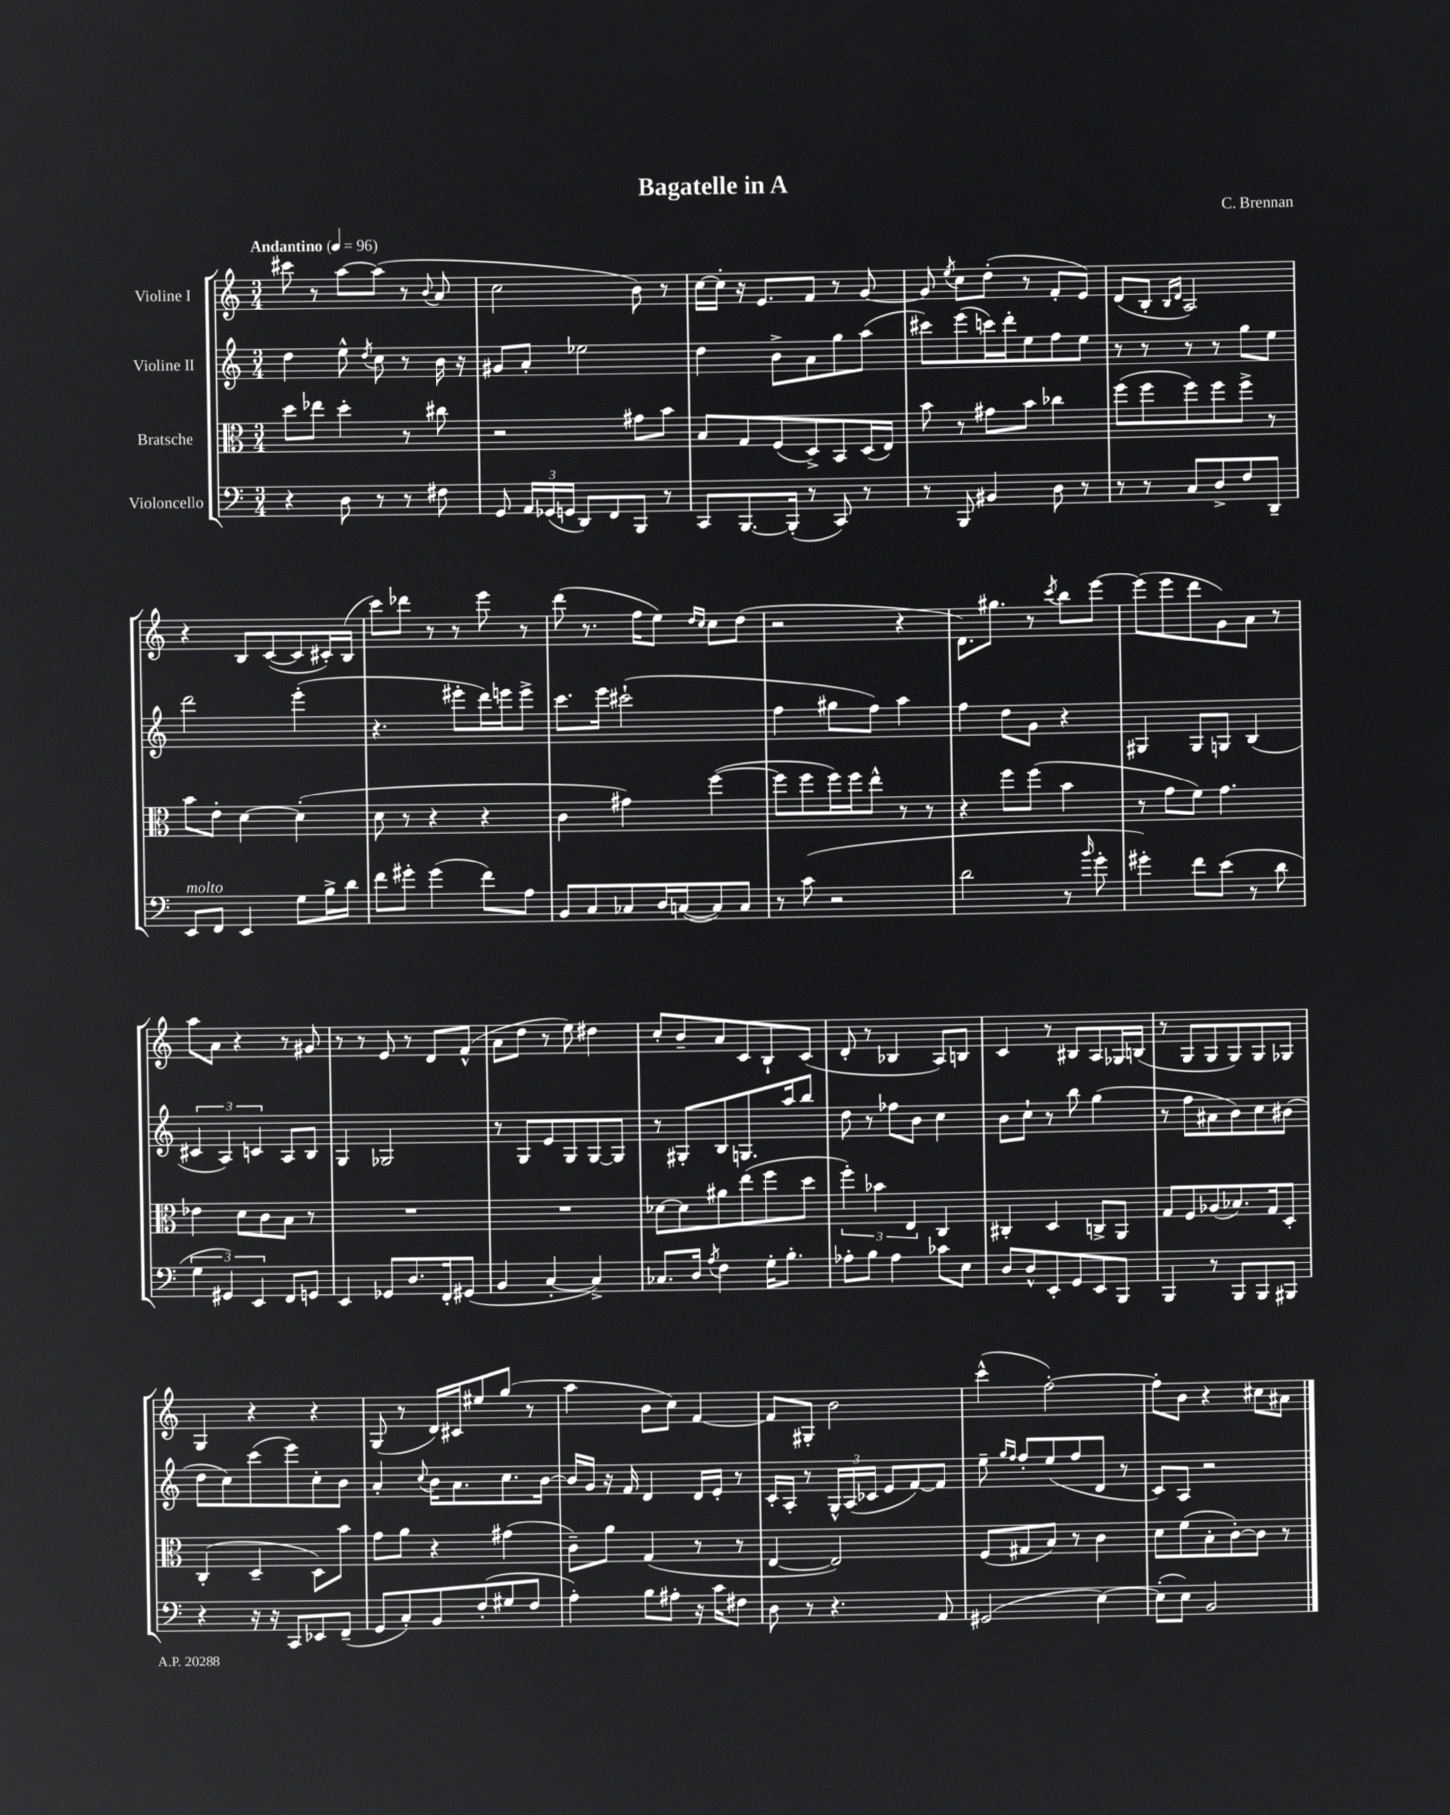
\header { title = "Bagatelle in A" composer = "C. Brennan" }
<<
\new StaffGroup <<
\new Staff = "s0" \with { instrumentName = "Violine I" } {
    \clef treble \key c \major \numericTimeSignature \time 3/4 \tempo "Andantino" 4 = 96
    \autoBeamOff cis'''8 r8 a''8[~ a''8]( r8 \appoggiatura { b'8 } a'8 |
    c''2 b'8) r8 |
    c''16[~ c''16]-. r16 e'8.[ f'8] r8 g'8~ |
    g'8 \acciaccatura { e''8 } c''8[ d''8]-.( r8 f'8[-. e'8]) |
    d'8[( b8]-. \grace { b16[ d'16] } a2) |
    r4 b8[ c'8~( c'8 cis'16-.) b16]( |
    c'''8[) des'''8] r8 r8 e'''8 r8 |
    d'''8( r8. f''16[ e''8]) \grace { d''16[ c''16] } c''8[ d''8]( |
    r2 r4 |
    d'8.[) gis''8.] r8 \acciaccatura { c'''8 } b''8[ e'''8]~ |
    e'''8[( e'''8 d'''8 g'8) a'8] r8 |
    a''8[ a'8] r4 r8 gis'8 |
    r8 r8 e'8 r8 d'8[ f'8]-^( |
    a'8[ d''8] r8 e''8) dis''4 |
    c''8[-. b'8-- a'8 c'8 b8-! c'8]( |
    d'8-. r8 bes4 a8[) b8] |
    c'4 r8 bis8[ a8 ges16 b16]( |
    r8 g8[ g8 g8) g8 ges8] |
    g4 r4 r4 |
    g8( r8 d'16[) cis'16 eis''8 g''8]( r8 |
    a''4 b'8[ c''8]) f'4~ |
    f'8[ gis8]-. b'2 |
    c'''4-^( f''2~-.) |
    f''8[-. b'8] r4 cis''8[ ais'8] \bar "|." |
}
\new Staff = "s1" \with { instrumentName = "Violine II" } {
    \clef treble \key c \major \numericTimeSignature \time 3/4
    \autoBeamOff d''4 e''8-^ \acciaccatura { d''8 } c''8 r8 b'16 r16 |
    gis'8[ a'8]-. ees''2 |
    d''4 b'8[-> a'8 g''8 a''8]( |
    cis'''8[) e'''8( c'''16) d'''16-. e''8 f''8 e''8] |
    r8 r8 r8 r8 g''8[ e''8] |
    d'''2 e'''4-.( |
    r4. eis'''8[-. d'''16) e'''16 e'''8]-> |
    c'''8.[ e'''16] cis'''2-!( |
    f''4 gis''8[ f''8]) a''4 |
    f''4 d''8[ g'8] r4 |
    gis4 gis8[ g8] b4( |
    \tuplet 3/2 { cis'4 a4) c'4 } a8[ b8] |
    g4 ges2 |
    r8 g8[ e'8 g8 g8~ g8] |
    r8 gis8[-. b8 g8. a''16 b''8] |
    d''8 r8 fes''8[ b'8] c''4 |
    b'8[ c''8]-! r8 b''8 g''4( |
    r8 f''8[ ais'8 b'8) c''8 bis'8]( |
    d''8[ c''8) c'''8( e'''8) c''8-. b'8] |
    a'4-. \appoggiatura { c''8 } b'16[ a'8. c''8. b'16]~ |
    b'16[ g'16] r16 f'16 d'4 d'16[ e'16]-. r8 |
    c'16[-. a16]-. r8 \tuplet 3/2 { g16[-^ a16( ces'16] } e'8[ f'8~) f'8] |
    e''8-- \grace { g''16[ f''16] } f''8[-. e''8( f''8 d'8] r8 |
    c'8[) a8] r2 \bar "|." |
}
\new Staff = "s2" \with { instrumentName = "Bratsche" } {
    \clef alto \key c \major \numericTimeSignature \time 3/4
    \autoBeamOff d''8[ ees''8] d''4-. r8 cis''8 |
    r2 gis'8[ b'8] |
    b8[ g8 f8( d8->) b,8 d16( e16]) |
    b'8 r8 gis'8[ b'8] ces''4 |
    f''8[( f''8 f''8) f''8 f''8]-> r8 |
    b'8[ e'8]-. d'4~ d'4-.( |
    d'8 r8 r4 r4 |
    c'4 gis'4) f''4~( |
    f''8[ f''8 f''16) f''16 e''8]-^ r8 r8 |
    r4 f''8[ f''8]( b'4 |
    r8 g'8[ f'8]) g'4. |
    ees'4 d'8[ c'8 b8] r8 |
    R2. |
    R2. |
    des'8[~ des'8 ais'8 e''8( f''8 d''8] |
    \tuplet 3/2 { f''4-.) bes'4 e4 } c4 |
    cis4-. d4 c8[-> a,8] |
    g8[ f8 aes8( bes8.) g16 d8]-. |
    c4-.( d4-- d8[) b'8] |
    g'8[ a'8] r4 gis'4( |
    c'8[--) a'8] g4( r8 r8 |
    e4~ e2) |
    f8[( gis8 b8]) r8 c'4 |
    d'8[ f'8( b8-. c'8~-.) c'8] r8 \bar "|." |
}
\new Staff = "s3" \with { instrumentName = "Violoncello" } {
    \clef bass \key c \major \numericTimeSignature \time 3/4
    \autoBeamOff r4 d8 r8 r8 fis8 |
    g,8 \tuplet 3/2 { a,16[ ges,16( g,16] } d,8[) f,8 b,,8] r8 |
    c,8[ b,,8.~ b,,16]-.( r8 c,8) r8 |
    r8 b,,8 bis,4 d8 r8 |
    r8 r8 c8[ d8-> f8 d,8]-- |
    e,8[^\markup { \italic "molto" } f,8] e,4 g8[ b16-> d'16] |
    f'8[ gis'8]-. gis'4( f'8[) a8] |
    b,8[ c8 ces8 d16 c16~( c8) c8] |
    r8 c'8( r2 |
    d'2 r8 \grace { b'16 } g'8-. |
    gis'4-.) f'8[ e'8]( r8 d'8 |
    \tuplet 3/2 { g4 gis,4) e,4 } f,8[ g,8] |
    e,4 ges,8[ d8. f,16-. gis,8]( |
    b,4 c4~-. c4->) |
    ces8.[ d16] \acciaccatura { a8 } f4 g16[-. b8.]-. |
    aes8[-. b8] aes4 ces'8[ e8] |
    d8[ d8-^ e,8-. g,8 e,8 b,,8] |
    b,,4 r8 b,,8[ b,,8 bis,,8] |
    r4 r16 r16 c,8[ ees,8 f,8]--( |
    g,8[ c8-.) b,8 f8-.( gis8 f8] |
    a4-.) b8[ ais8]-. r16 c'16[ fis8] |
    d8 r8 r4. a,8 |
    gis,2( e4~) |
    e8[-.( e8]) b,2 \bar "|." |
}
>>
>>
\layout { \context { \Score \remove "Bar_number_engraver" } }
